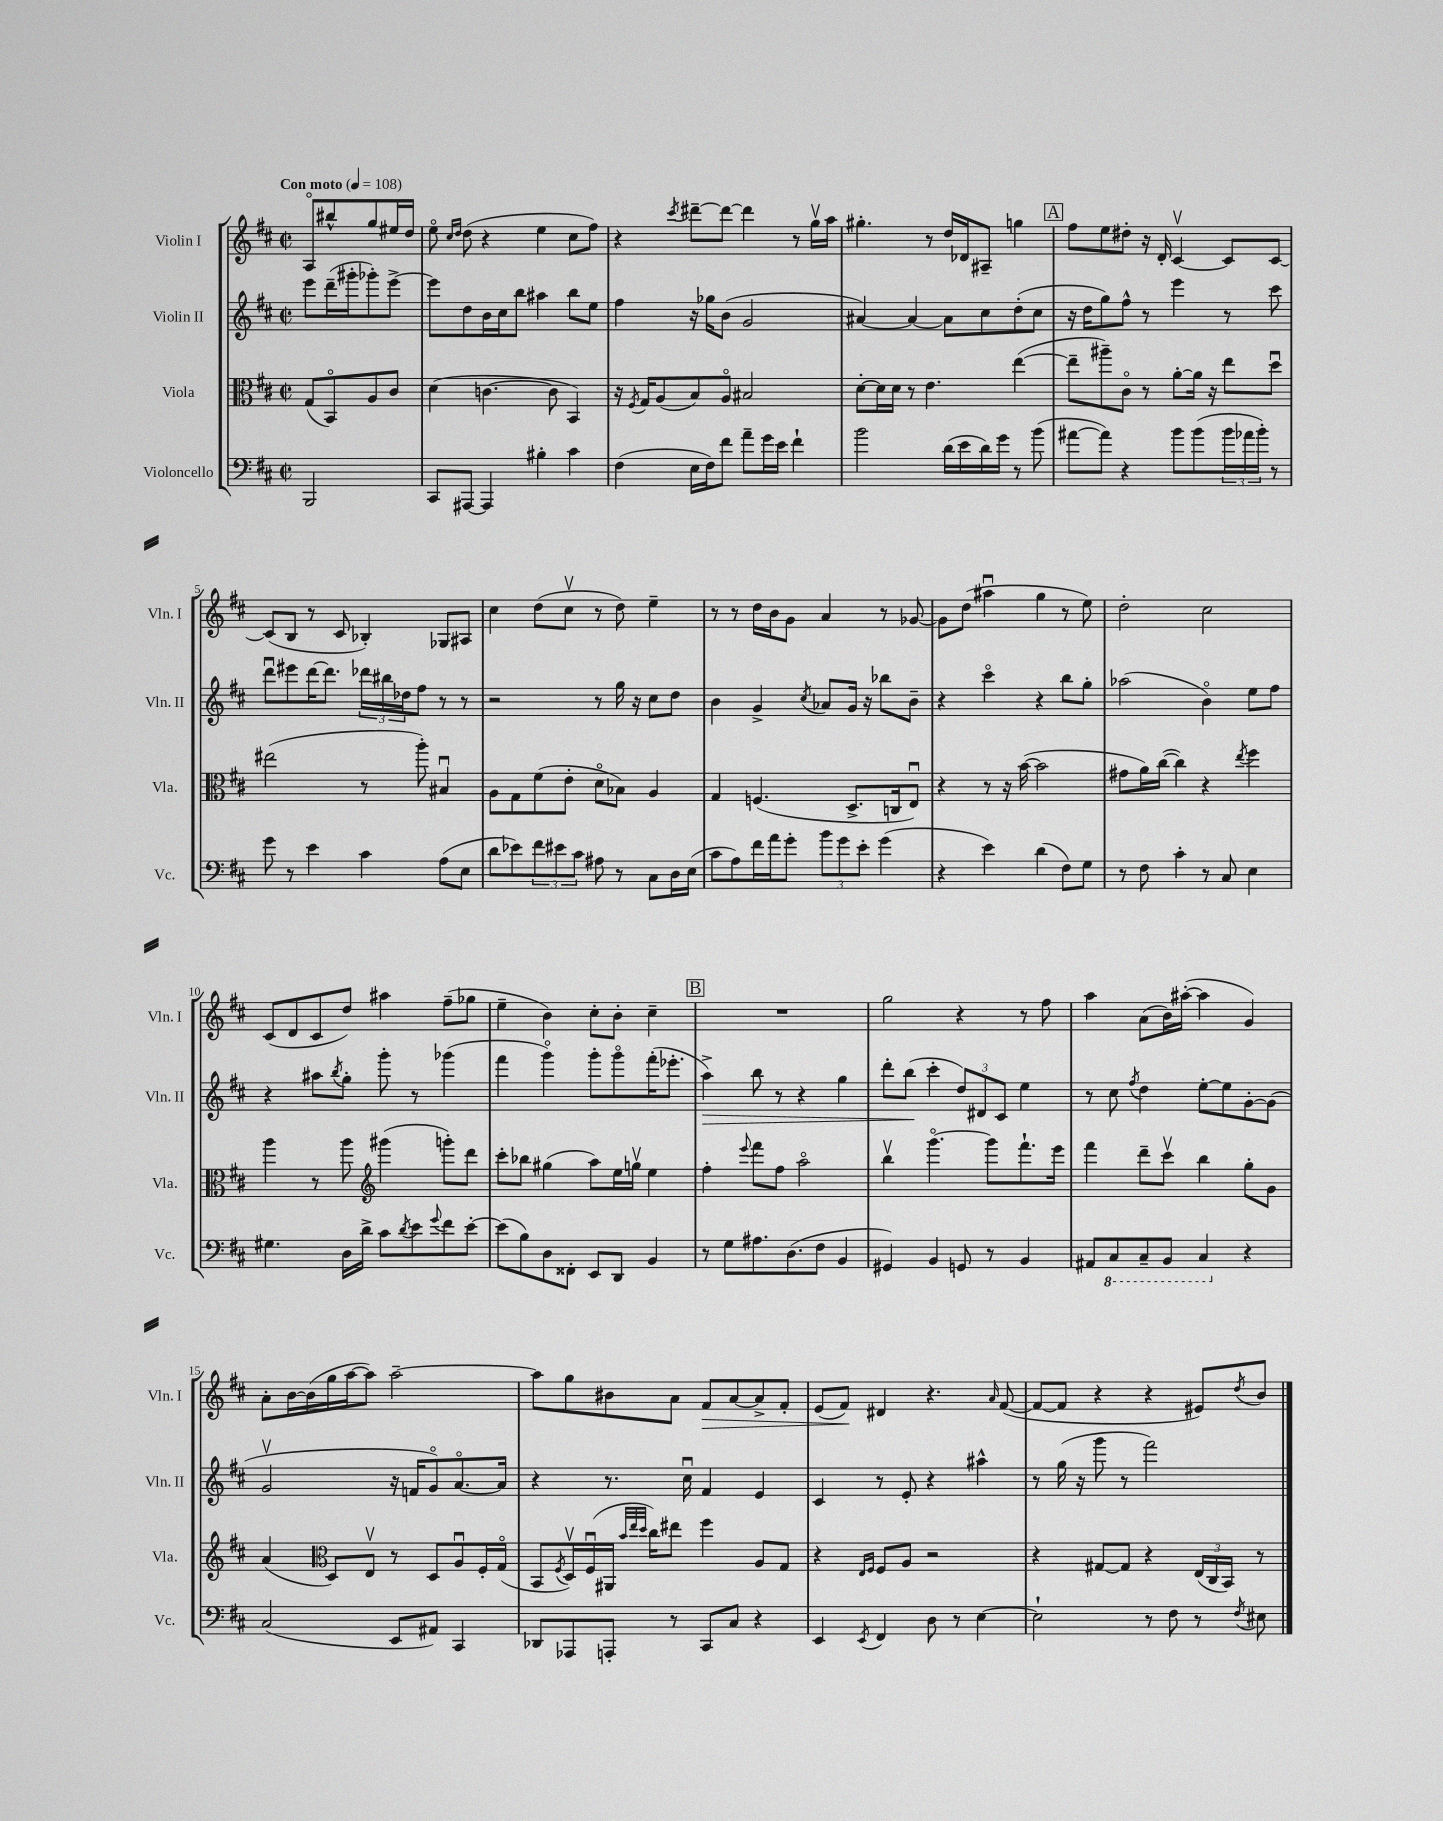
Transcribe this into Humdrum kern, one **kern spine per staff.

**kern	**kern	**kern	**kern
*staff4	*staff3	*staff2	*staff1
*clefF4	*clefC3	*clefG2	*clefG2
*k[f#c#]	*k[f#c#]	*k[f#c#]	*k[f#c#]
*M2/2	*M2/2	*M2/2	*M2/2
*met(c|)	*met(c|)	*met(c|)	*met(c|)
*MM108	*MM108	*MM108	*MM108
2BBB	(8G	8eee	8Ao
.	8BBo)	(16ddd~	8bb#^^
.	.	16ggg#'	.
.	8A	8ggg-')	8gg
.	8c#	[8eee^	16ee#
.	.	.	16dd
=	=	=	=
8CC#	(4d	8eee]	8eeo
.	.	.	16qqcc#
.	.	.	16qqdd
[8AAA#	.	8dd	(8dd
4AAA#]	[4.c	16b	4r
.	.	16cc#	.
.	.	8bb	.
4B#'	.	4aa#	4ee
.	8c]	.	.
4c#	4BB)	8bb	8cc#
.	.	8ee	8ff#)
=	=	=	=
(4F#	16r	4ff#	4r
.	8qF#	.	.
.	16G	.	.
.	(8A	.	.
.	.	.	8qccc#
16E	8B)	16r	[8ddd#~
16F#)	.	16gg-	.
8f#	8Ao	(8b	8ddd#_
8a~	2B#	2g	4ddd#]
16g	.	.	.
16e	.	.	.
4f#`	.	.	8r
.	.	.	16ggv
.	.	.	16aa
=	=	=	=
2b	[8d'	[4a#)	4.gg#'
.	16d]	.	.
.	16d	.	.
.	8r	4a#_	.
.	4.e	.	8r
(16d	.	8a#]	16dd
16e	.	.	16d-
16d)	.	8cc#	8A#~
16g	.	.	.
8r	([4ee	(8dd'	4gg
(8b	.	8cc#	.
=	=	=	=
[8a#	8ee~]	16r	8ff#
.	.	16dd	.
8a#])	8aa#~)	8gg)	8ee
4r	8c#o	8ff#^^	8dd#'
.	8r	8r	16r
.	.	.	16d'
8b	[8a'	4eee	[4c#v
(8b	16a]	.	.
.	16r	.	.
24b	8ee	8r	8c#]
24a-	.	.	.
24b')	.	.	.
8r	8ddu	8ccc#	[8c#
=	=	=	=
8g	(2ee#	8dddu	(8c#]
8r	.	8eee#	8B
4e	.	[16ddd	8r
.	.	8.ddd]	.
.	.	.	8c#
4c#	8r	24ddd-	4B-')
.	.	24bb#	.
.	.	24dd-	.
.	8aa')	8ff#	.
(8A	4B#u	8r	8G-
8E	.	8r	8A#
=	=	=	=
8d	8A	2r	4cc#
8e-)	8G	.	.
12f#	(8f#	.	(8dd
12e#	.	.	.
.	8e'	.	8cc#v
12c#	.	.	.
8A#	8do	8r	8r
8r	8B-)	16gg	8dd)
.	.	16r	.
8C#	4A	8cc#	4ee~
16D	.	8dd	.
(16E	.	.	.
=	=	=	=
8c#	4G	4b	8r
8A)	.	.	8r
16f#	(4.F	4g^	16dd
16a	.	.	16b
8g'	.	.	8g
.	.	8qcc#	.
12b	.	8a-	4a
12g	.	.	.
.	8.D^	16g	.
12e'	.	.	.
.	.	16r	.
(4g	.	8bb-	8r
.	16C	.	.
.	8Eu)	8b~	[8g-
=	=	=	=
4r	4r	4r	8g-]
.	.	.	(8dd
4e)	8r	4ccc#o	4aa#u
.	16r	.	.
.	([16b	.	.
(4d	2b]	4r	4gg
8F#)	.	8bb	8r
8G	.	8gg'	8ee)
=	=	=	=
8r	8g#	(2aa-	2dd'
8F#	16a)	.	.
.	([16cc#	.	.
4c#'	4cc#])	.	.
8r	4r	4bo)	2cc#
8C#	.	.	.
.	8qee	.	.
4E	4ff#	8ee	.
.	.	8ff#	.
=	=	=	=
4.G#	4aa	4r	(8c#
.	.	.	8d
.	8r	8aa#	8c#
.	.	8qbb	.
16D	8aa	8gg'	8dd)
16d^	.	.	.
*	*clefG2	*	*
8c#	(4ggg#	8ggg'	4aa#
8qd	.	.	.
8e	.	8r	.
8qqg	.	.	.
8f#	8ggg')	(4ggg-	(8ff#~
[8e'	8ddd	.	8gg-
=	=	=	=
(8e]	8ccc#'	4fff#	4ee~
8B)	8bb-	.	.
8D	(4gg#	4gggo)	4b)
8FF##'	.	.	.
8EE	8aa)	8ggg'	8cc#'
8DD	16ee	8gggo	8b'
.	16ggv	.	.
4BB	4ee	(16fff#'	4cc#~
.	.	8.eee-'	.
=	=	=	=
8r	4ff#'	4aa^)	1r
8G	.	.	.
.	8qqeee	.	.
8.A#	8fff#	8bb	.
.	8ff#	8r	.
(8.D	.	.	.
.	2aao	4r	.
8F#	.	.	.
4BB	.	4gg	.
=	=	=	=
4GG#)	4bbv	8ddd'	2gg
.	.	(8bb	.
4BB	[4.gggo	4ccc#'	.
8GG	.	12dd)	4r
.	.	12d#	.
8r	8ggg]	.	.
.	.	12c#	.
4BB	8.fff#`	4ee	8r
.	.	.	8ff#
.	16eee	.	.
=	=	=	=
8AA#	4fff#	8r	4aa
8CC#	.	8cc#	.
.	.	8qff#	.
8CC#~	8ddd~	4dd	(8a
8BBB	8ccc#v	.	16b)
.	.	.	([16aa#'
4CC#	4bb	[8ee'	4aa#]
.	.	8ee]	.
4r	8gg'	[8g'	4g)
.	8g	(8g]	.
=	=	=	=
(2C#	(4a	2gv	8a'
.	.	.	[16b
.	.	.	(16b]
*	*clefC3	*	*
.	8D)	.	16gg
.	.	.	[16aa
.	8Ev	.	8aa])
8EE	8r	16r	[2aa~
.	.	16f	.
8AA#)	8D	8go)	.
4CC#	8Au	[8.ao	.
.	16F#'	.	.
.	(16Go	16a]	.
=	=	=	=
8DD-	8BB	4r	8aa]
.	8qF#	.	.
8AAA-	16Dv)	.	8gg
.	(16F#u	.	.
8AAA'	16AA#	8.r	8b#
.	32qqb	.	.
.	32qqee	.	.
.	32qqdd	.	.
.	16cc#)	.	.
8r	8ee#	.	8a
.	.	16cc#u	.
8CC#	4ff#	4f#	8f#
8C#	.	.	[8a
4r	8A	4e	8a^]
.	8G	.	8f#'
=	=	=	=
4EE	4r	4c#	(8e
.	.	.	8f#)
.	16qqE	.	.
8qEE	16qqF#	.	.
4FF#	8F#	8r	4d#
.	8A	8e'	.
8D	2r	4r	4.r
8r	.	.	.
[4E	.	4aa#^^	.
.	.	.	16qqa
.	.	.	([8f#
=	=	=	=
2E`]	4r	8r	8f#_
.	.	(16gg	8f#]
.	.	16r	.
.	[8G#	8ggg	4r
.	8G#]	8r	.
8r	4r	2fff#)	4r
8F#	.	.	.
8r	(24E	.	8e#)
.	24C#	.	.
.	24BB)	.	.
8qF#	.	.	8qdd
8E#	8r	.	8b
==	==	==	==
*-	*-	*-	*-
